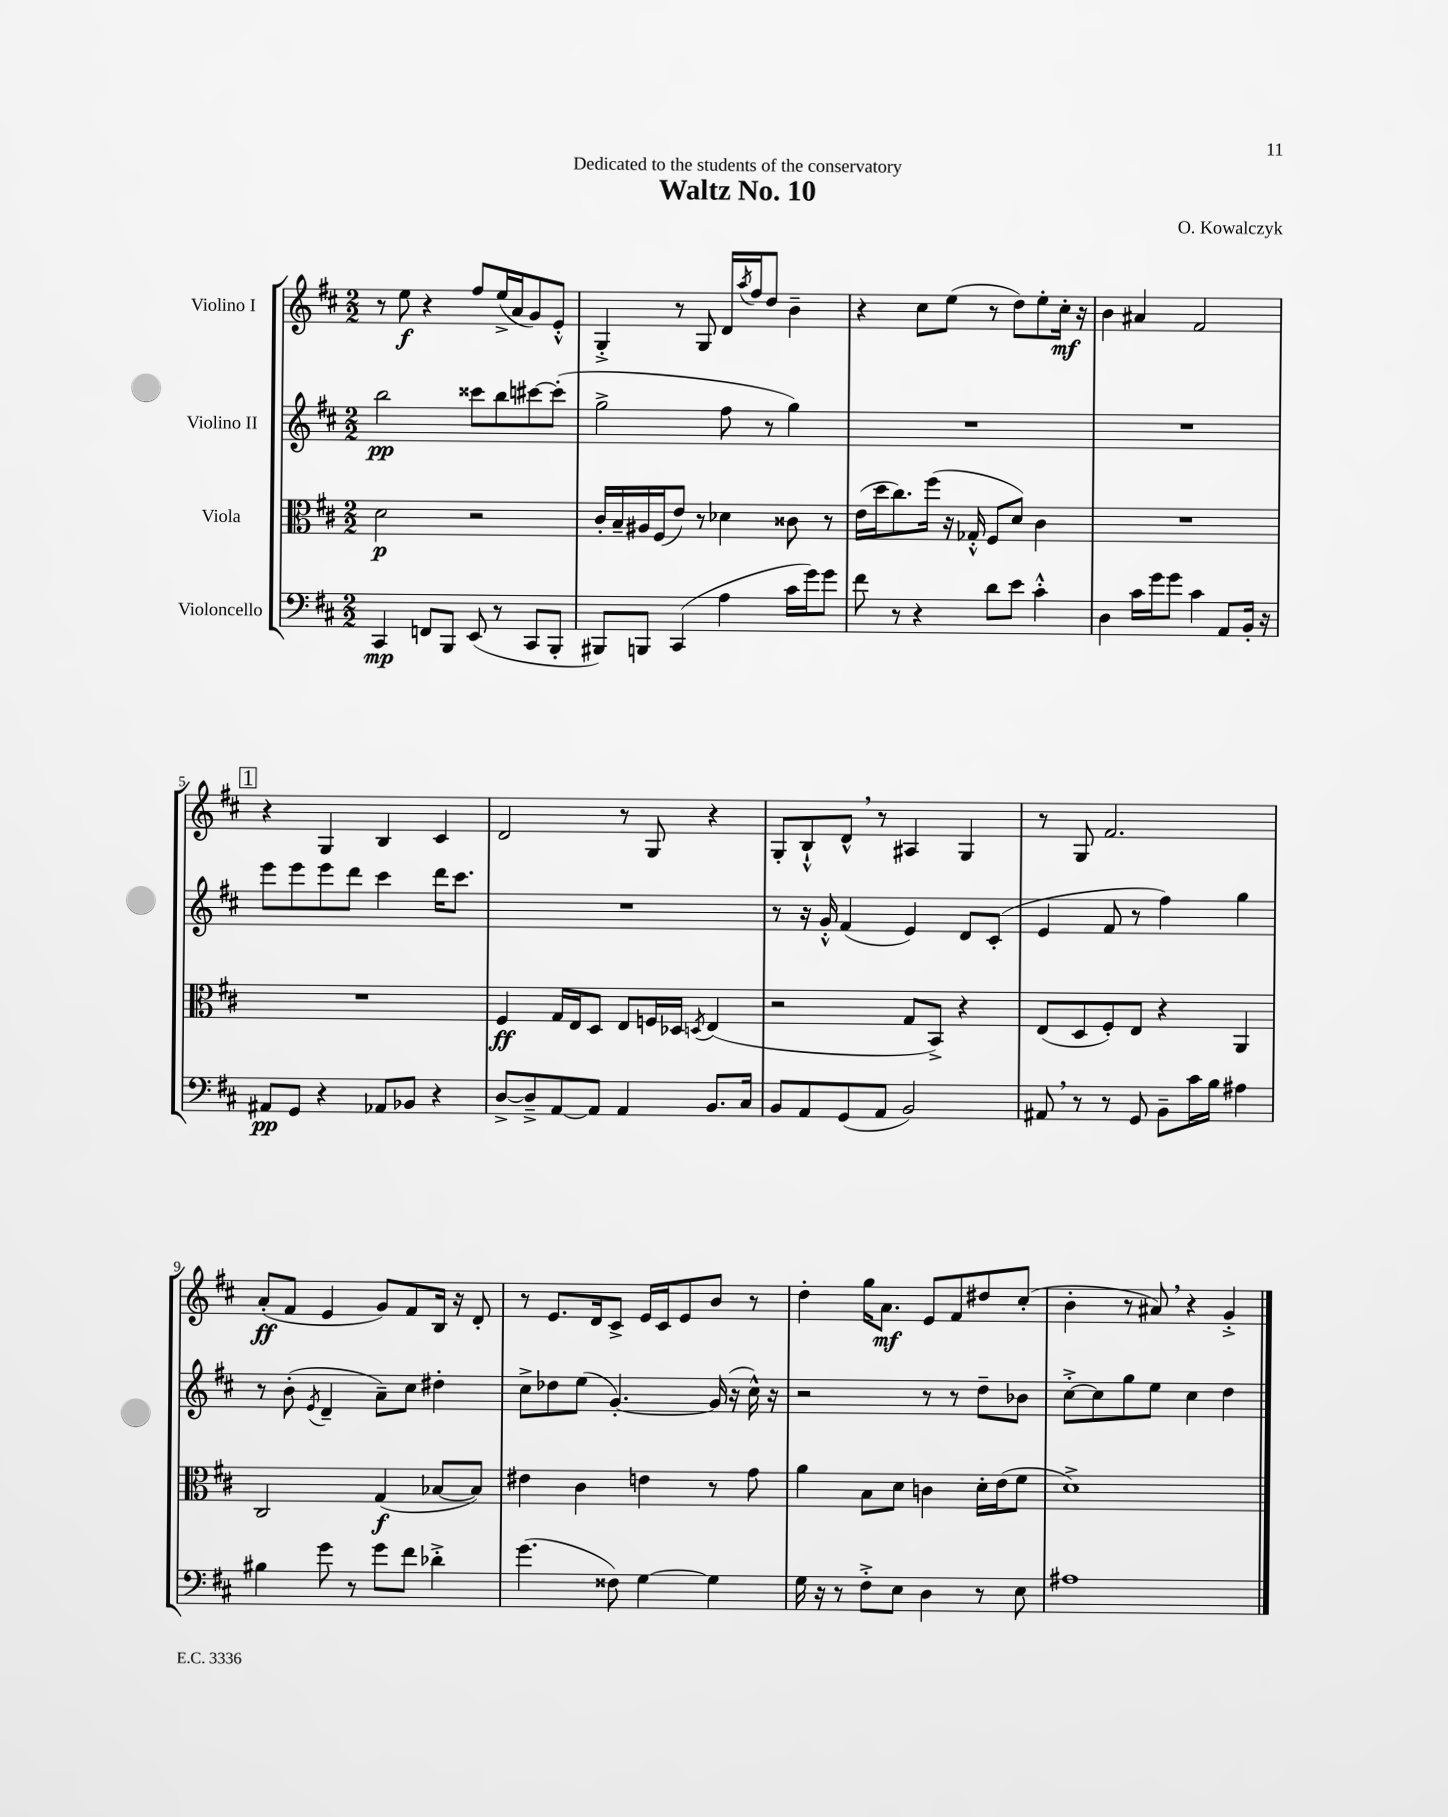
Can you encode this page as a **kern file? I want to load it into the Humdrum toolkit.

**kern	**kern	**kern	**kern
*staff4	*staff3	*staff2	*staff1
*clefF4	*clefC3	*clefG2	*clefG2
*k[f#c#]	*k[f#c#]	*k[f#c#]	*k[f#c#]
*M2/2	*M2/2	*M2/2	*M2/2
4CC#	2d	2bb	8r
.	.	.	8ee
8FF	.	.	4r
8BBB	.	.	.
(8EE	2r	8ccc##	8ff#
8r	.	8bb	(16ee^
.	.	.	16a
8CC#	.	[8ccc#	8g)
8BBB'	.	(8ccc#']	8e'^^
=	=	=	=
8BBB#)	16c#'	2gg^	4G'^
.	16B~	.	.
8BBB	16A#	.	.
.	(16F#	.	.
(4CC#	8e)	.	8r
.	8r	.	8G
4A	4d-	8ff#	16d
.	.	.	8qaa
.	.	.	16ff#
.	.	8r	8dd
16c#	8c##	4gg)	4b~
16g)	.	.	.
8g	8r	.	.
=	=	=	=
8f#	(16e	1r	4r
.	16dd	.	.
8r	8.cc#)	.	.
4r	.	.	8cc#
.	(16ff#	.	.
.	16r	.	(8ee
.	16G-'^^	.	.
8d	8F#	.	8r
8e	8d)	.	8dd)
4c#'^^	4c#	.	8ee'
.	.	.	16cc#'
.	.	.	16r
=	=	=	=
4D	1r	1r	4b
16c#	.	.	4a#
16g	.	.	.
8g	.	.	.
4c#	.	.	2f#
8AA	.	.	.
16BB'	.	.	.
16r	.	.	.
=	=	=	=
8AA#	1r	8eee	4r
8GG	.	8eee	.
4r	.	8eee	4G
.	.	8ddd	.
8AA-	.	4ccc#	4B
8BB-	.	.	.
4r	.	16ddd	4c#
.	.	8.ccc#	.
=	=	=	=
[8D^	4F#	1r	2d
8D~^]	.	.	.
[8AA	16G	.	.
.	16E	.	.
8AA]	8D	.	.
4AA	8E	.	8r
.	16F	.	8G
.	16D-	.	.
.	8qD	.	.
8.BB	(4E	.	4r
16C#	.	.	.
=	=	=	=
8BB	2r	8r	8G'
8AA	.	16r	8B`^^
.	.	16g'^^	.
(8GG	.	(4f#	8d^^
8AA	.	.	8r
2BB)	8G	4e)	4A#
.	8BB^)	.	.
.	4r	8d	4G
.	.	(8c#'	.
=	=	=	=
8AA#	(8E	4e	8r
8r	8D	.	8G
8r	8F#')	8f#	2.f#
8GG	8E	8r	.
8BB~	4r	4ff#)	.
16c#	.	.	.
16B	.	.	.
4A#	4AA	4gg	.
=	=	=	=
4B#	2C#	8r	(8a'
.	.	(8b'	8f#
.	.	8qe	.
8g	.	4d~	4e
8r	.	.	.
8g	(4G	8a~)	8g)
8f#	.	8cc#	8f#
4d-'^	[8B-	4dd#'	16B
.	.	.	16r
.	8B-])	.	8d'
=	=	=	=
(4.g	4e#	8cc#^	8r
.	.	8dd-	8.e
.	4c#	(8ee	.
.	.	.	16d
8F##)	.	[4.g')	8c#^
[4G	4e	.	16e
.	.	.	16c#
.	.	.	8e
4G]	8r	(16g]	8b
.	.	16r	.
.	8g	16cc#^^)	8r
.	.	16r	.
=	=	=	=
16G	4a	2r	4dd'
16r	.	.	.
8r	.	.	.
8F#'^	8B	.	16gg
.	.	.	8.a
8E	8d	.	.
4D	4c	8r	8e
.	.	8r	8f#
8r	16d'	8dd~	8dd#
.	(16e	.	.
8E	8f#	8b-	(8cc#'
=	=	=	=
1A#	1d^)	[8cc#'^	4b'
.	.	8cc#]	.
.	.	8gg	8r
.	.	8ee	8a#)
.	.	4cc#	4r
.	.	4dd	4g'^
==	==	==	==
*-	*-	*-	*-
